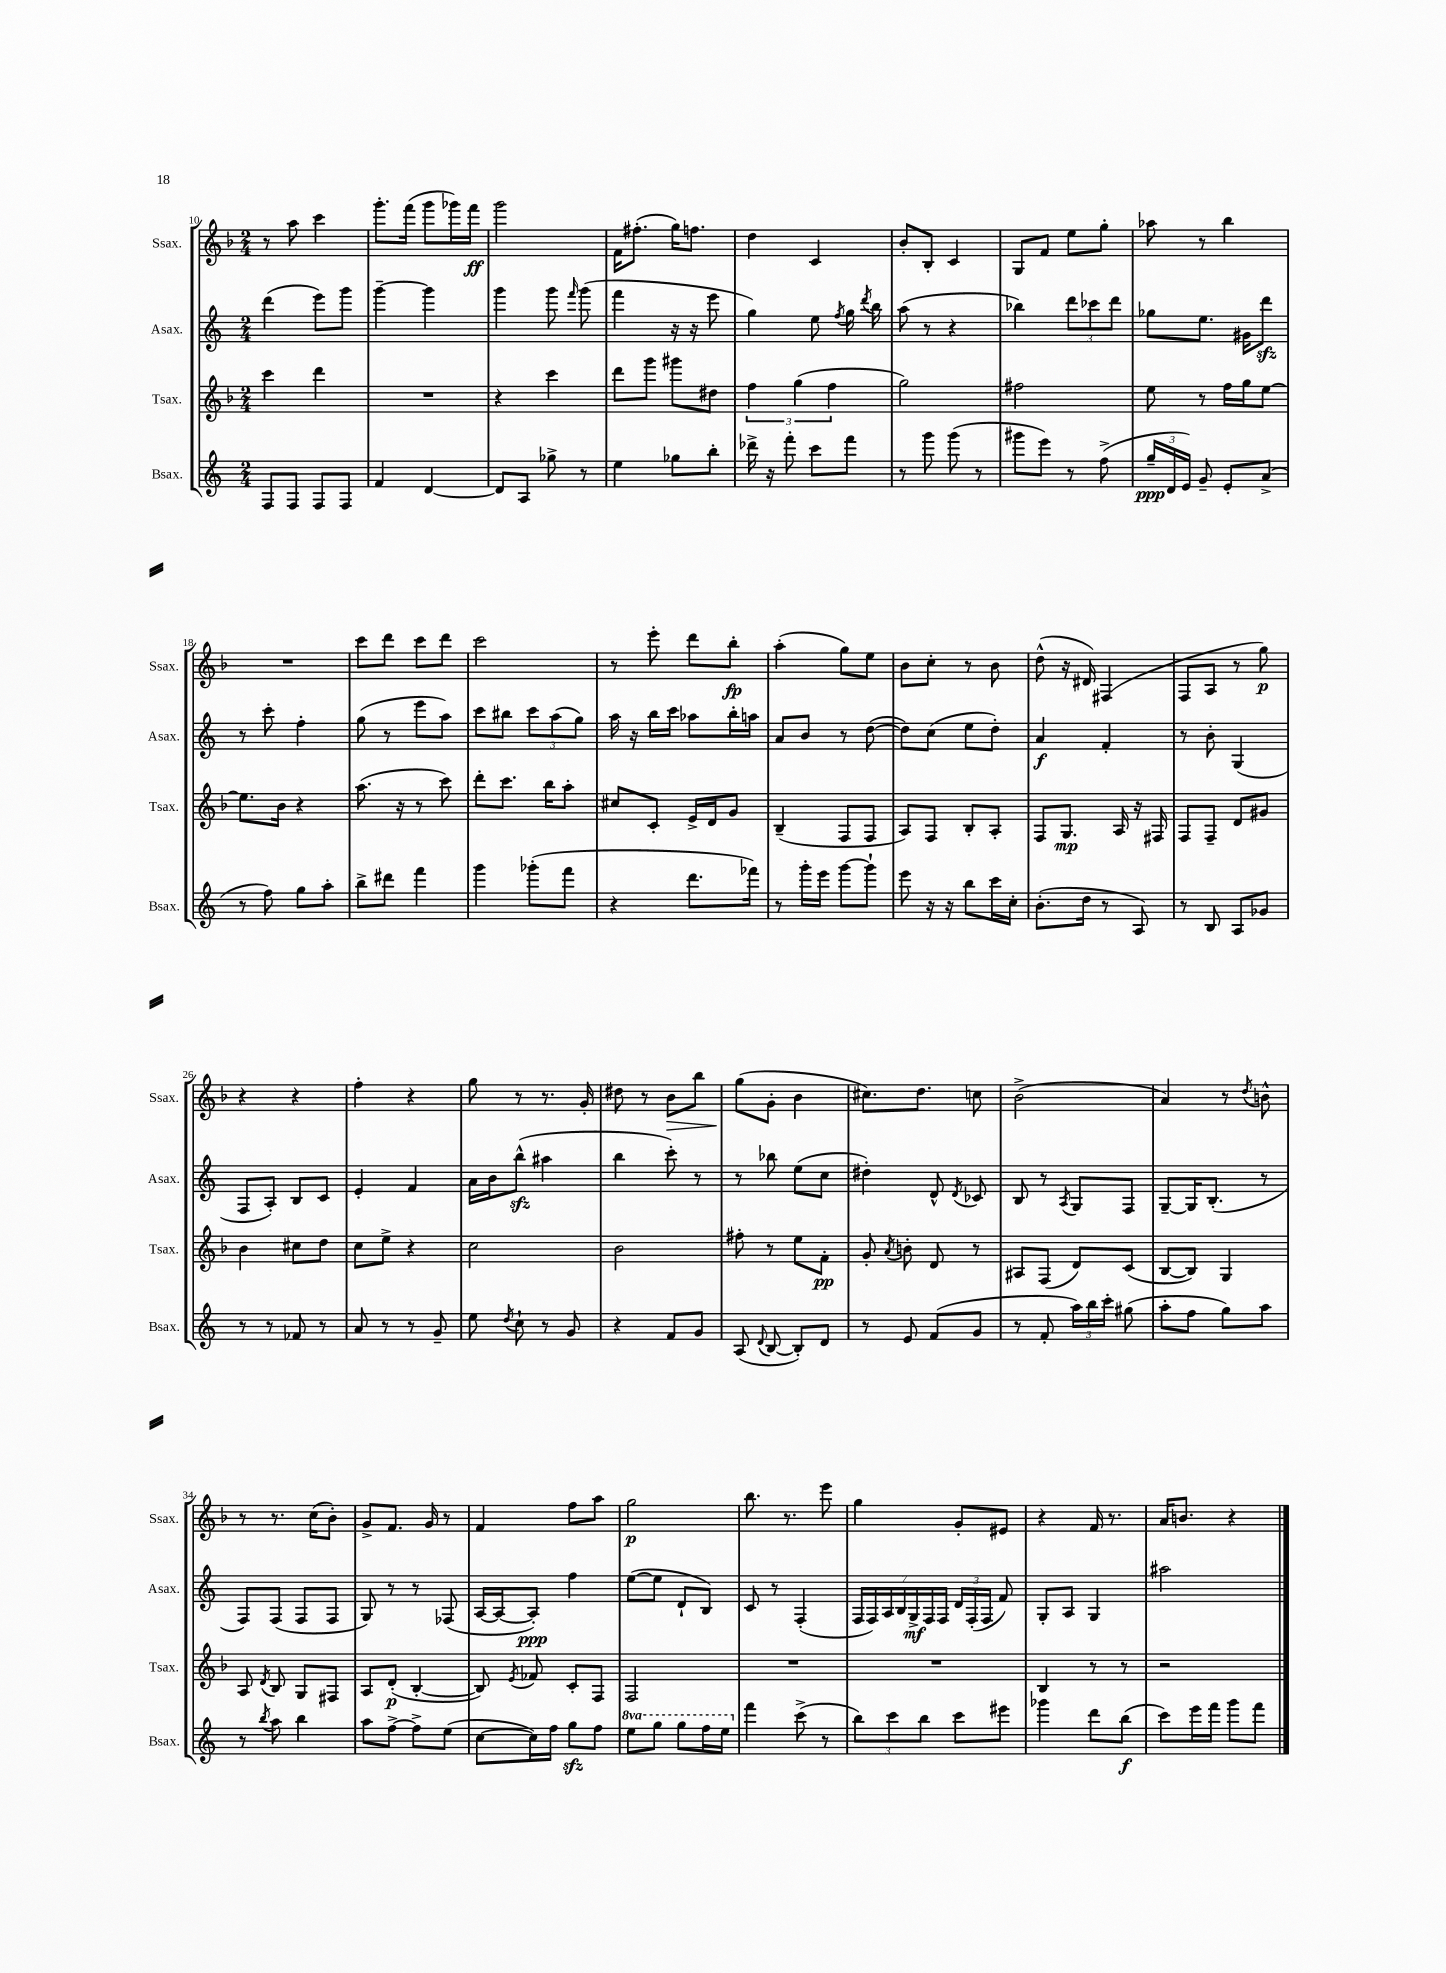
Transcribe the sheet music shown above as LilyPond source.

<<
\new StaffGroup <<
\new Staff = "s0" \with { instrumentName = "Ssax." shortInstrumentName = "Ssax." } {
    \clef treble \key f \major \numericTimeSignature \time 2/4
    \autoBeamOff r8 a''8 c'''4 |
    g'''8.[-. f'''16]( g'''8[ ges'''16) f'''16]\ff |
    g'''2 |
    f'16[ fis''8.]-.( g''16[) f''8.] |
    d''4 c'4 |
    bes'8[-. bes8]-. c'4 |
    g8[ f'8] e''8[ g''8]-. |
    aes''8 r8 bes''4 |
    R2 |
    c'''8[ d'''8] c'''8[ d'''8] |
    c'''2 |
    r8 e'''8-. d'''8[ bes''8]-.\fp |
    a''4-.( g''8[) e''8] |
    bes'8[ c''8]-. r8 bes'8 |
    d''8-^( r16 dis'16) fis4( |
    f8[ a8] r8 g''8\p) |
    r4 r4 |
    f''4-. r4 |
    g''8 r8 r8. g'16-. |
    dis''8 r8 bes'8[\> bes''8] |
    g''8[\!( g'8]-. bes'4 |
    cis''8.[) d''8.] c''8 |
    bes'2->( |
    a'4) r8 \acciaccatura { d''8 } b'8-^ |
    r8 r8. c''16[( bes'8]-.) |
    g'8[-> f'8.] g'16 r8 |
    f'4 f''8[ a''8] |
    g''2\p |
    bes''8. r8. e'''8 |
    g''4 g'8[-. eis'8] |
    r4 f'16 r8. |
    a'16[ b'8.] r4 \bar "|." |
}
\new Staff = "s1" \with { instrumentName = "Asax." shortInstrumentName = "Asax." } {
    \clef treble \key c \major \numericTimeSignature \time 2/4
    \autoBeamOff d'''4( e'''8[) g'''8] |
    g'''4~-- g'''4 |
    g'''4 g'''8 \grace { f'''16 } g'''8( |
    f'''4 r16 r16 e'''8 |
    g''4) e''8 \acciaccatura { f''8 } g''16 \acciaccatura { d'''8 } b''16 |
    a''8( r8 r4 |
    bes''4) \tuplet 3/2 { d'''8[ ces'''8 d'''8] } |
    ges''8[ e''8.] gis'16[ d'''8]\sfz |
    r8 c'''8-. f''4-. |
    g''8( r8 e'''8[ a''8]) |
    c'''8[ bis''8] \tuplet 3/2 { c'''8[ a''8( g''8]) } |
    a''16 r16 b''16[ c'''16] aes''8[ b''16-. a''16] |
    a'8[ b'8] r8 d''8~( |
    d''8[) c''8]( e''8[ d''8]-.) |
    a'4\f f'4-. |
    r8 b'8-. g4( |
    f8[ a8]-.) b8[ c'8] |
    e'4-. f'4 |
    a'16[ b'16 b''8]-^\sfz( ais''4 |
    b''4 c'''8-.) r8 |
    r8 bes''8 e''8[( c''8] |
    dis''4-.) d'8-^ \acciaccatura { d'8 } ces'8 |
    b8 r8 \acciaccatura { a8 } g8[ f8] |
    g8[~-- g16 b8.]-.( r8 |
    f8[) f8]( f8[ f8] |
    g8) r8 r8 fes8( |
    a16[~ a16~ a8]-.\ppp) f''4 |
    e''8[~( e''8] d'8[-! b8]) |
    c'8 r8 f4-.( |
    \tuplet 7/4 { f16[ f16) a16 b16 g16->\mf f16 f16] } \tuplet 3/2 { d'16[ f16-.( f16] } f'8) |
    g8[-. a8] g4 |
    ais''2 \bar "|." |
}
\new Staff = "s2" \with { instrumentName = "Tsax." shortInstrumentName = "Tsax." } {
    \clef treble \key f \major \numericTimeSignature \time 2/4
    \autoBeamOff c'''4 d'''4 |
    R2 |
    r4 c'''4 |
    d'''8[ g'''8] gis'''8[ dis''8] |
    \tuplet 3/2 { f''4 g''4( f''4 } |
    g''2) |
    fis''2 |
    e''8 r8 f''16[ g''16 e''8]~ |
    e''8.[ bes'16] r4 |
    a''8.( r16 r8 c'''8) |
    d'''8[-. c'''8.] bes''16[ a''8]-. |
    cis''8[ c'8]-. e'16[-> d'16 g'8] |
    bes4--( f8[ f8] |
    a8[) f8] bes8[-. a8]-. |
    f8[ g8.]\mp a16 r16 fis16 |
    f8[ f8]-- d'8[ gis'8] |
    bes'4 cis''8[ d''8] |
    c''8[ e''8]-> r4 |
    c''2 |
    bes'2 |
    fis''8-. r8 e''8[ f'8]-.\pp |
    g'8-. \acciaccatura { a'8 } b'8-. d'8 r8 |
    ais8[ f8]( d'8[) c'8]( |
    bes8[~ bes8]) g4 |
    a8 \acciaccatura { d'8 } bes8 g8[ fis8] |
    a8[ d'8]-.\p( bes4~-. |
    bes8) \acciaccatura { e'8 } fes'8 c'8[-. f8] |
    f2 |
    R2 |
    R2 |
    bes4 r8 r8 |
    r2 \bar "|." |
}
\new Staff = "s3" \with { instrumentName = "Bsax." shortInstrumentName = "Bsax." } {
    \clef treble \key c \major \numericTimeSignature \time 2/4 \set Staff.ottavationMarkups = #ottavation-simple-ordinals
    \autoBeamOff f8[ f8] f8[ f8] |
    f'4 d'4~ |
    d'8[ a8] ges''8-> r8 |
    e''4 ges''8[ b''8]-. |
    des'''16-> r16 f'''8-. c'''8[ f'''8] |
    r8 g'''8 g'''8( r8 |
    gis'''8[ e'''8]) r8 f''8->( |
    \tuplet 3/2 { g''16[--\ppp d'16 e'16]) } g'8-- e'8[-. a'8]->( |
    r8 f''8) g''8[ a''8]-. |
    b''8[-> dis'''8] f'''4 |
    g'''4 ges'''8[-.( f'''8] |
    r4 d'''8.[ fes'''16]) |
    r8 g'''16[-. e'''16] g'''8[~ g'''8]-! |
    e'''8 r16 r16 b''8[ c'''16 c''16]-. |
    b'8.[-.( d''16] r8 a8) |
    r8 b8 a8[ ges'8] |
    r8 r8 fes'8 r8 |
    a'8 r8 r8 g'8-- |
    e''8 \acciaccatura { d''8 } c''8-! r8 g'8 |
    r4 f'8[ g'8] |
    a8( \appoggiatura { d'8 } b8~ b8[-.) d'8] |
    r8 e'8 f'8[( g'8] |
    r8 f'8-. \tuplet 3/2 { a''16[) b''16 c'''16]-. } gis''8( |
    a''8[-. f''8] g''8[) a''8] |
    r8 \acciaccatura { b''8 } a''8 b''4 |
    a''8[ f''8]~-> f''8[-> e''8]( |
    c''8[~ c''16) f''16] g''8[\sfz f''8] |
    \ottava #1 e'''8[ g'''8] g'''8[ f'''16 e'''16] \ottava #0 |
    f'''4 c'''8->( r8 |
    \tuplet 3/2 { b''8[) c'''8 b''8] } c'''8[ eis'''8] |
    ges'''4 d'''8[ b''8]\f( |
    c'''8[) e'''16 f'''16] g'''8[ f'''8] \bar "|." |
}
>>
>>
\layout { \context { \Score currentBarNumber = #10 } }
